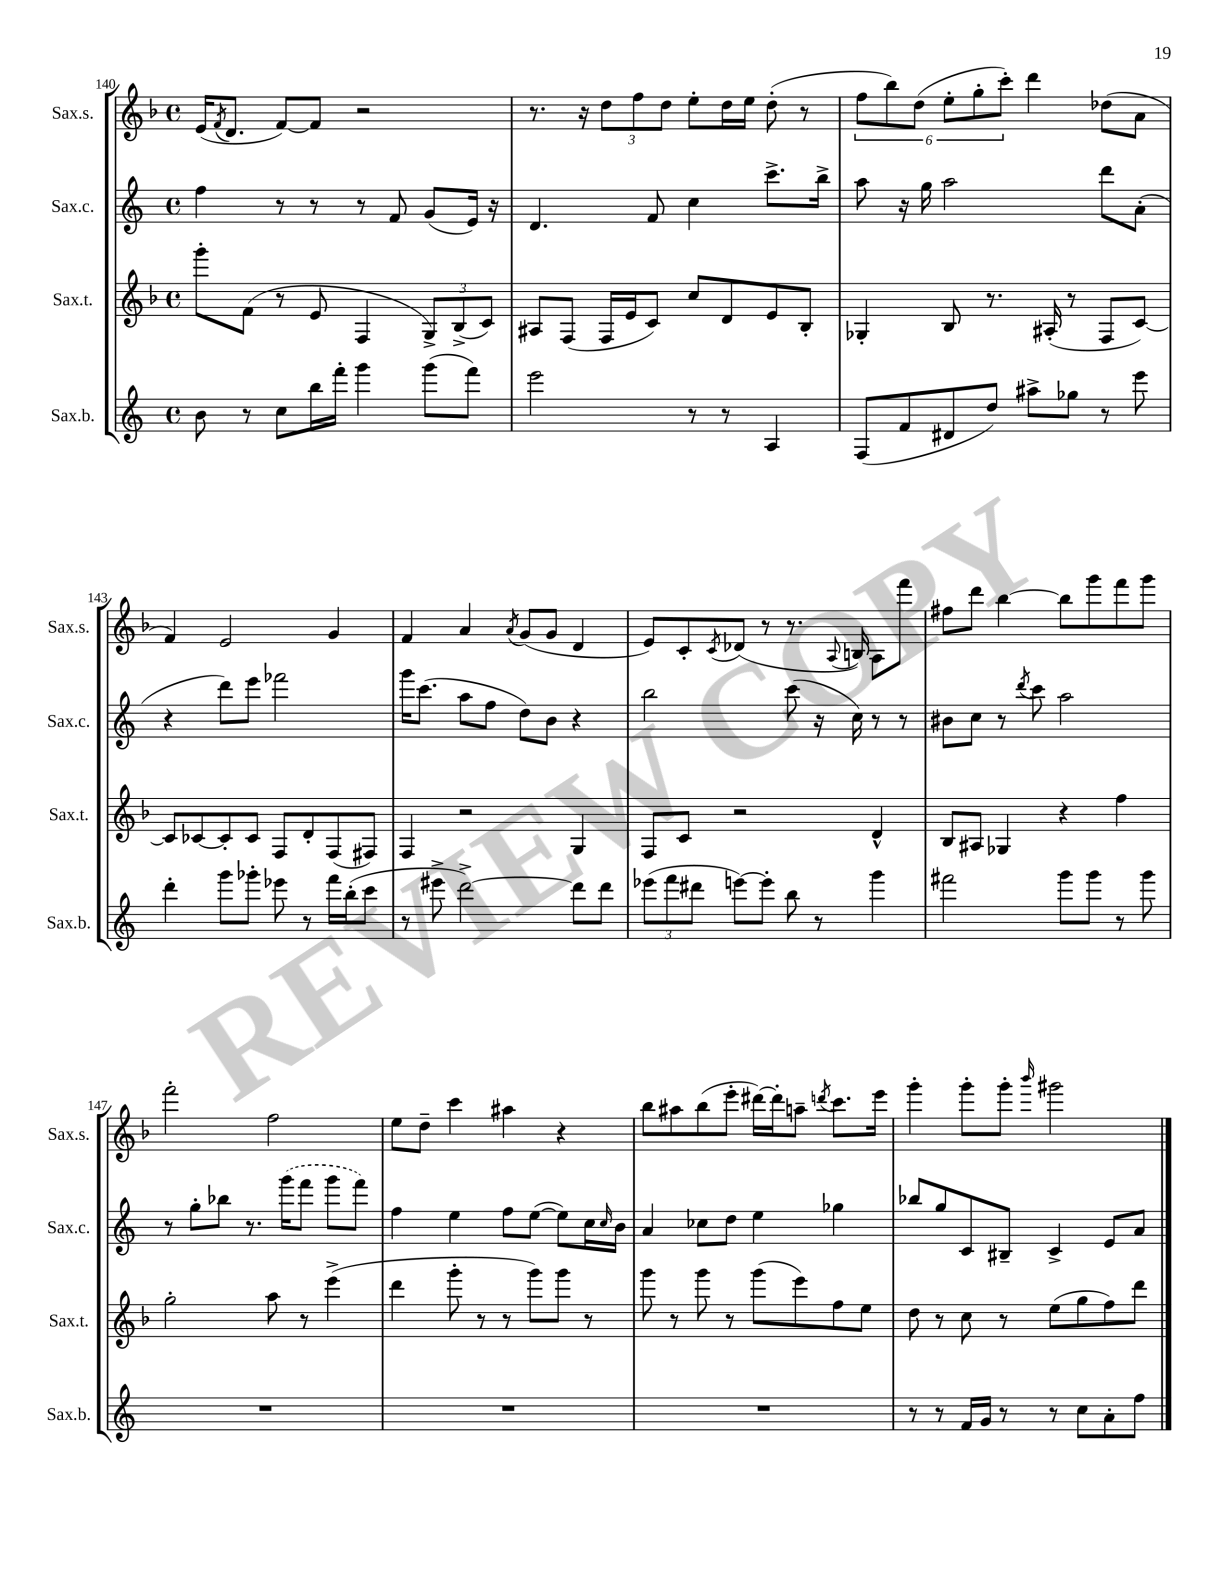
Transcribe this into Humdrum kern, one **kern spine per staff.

**kern	**kern	**kern	**kern
*part4	*part3	*part2	*part1
*staff4	*staff3	*staff2	*staff1
*I"Sax.b.	*I"Sax.t.	*I"Sax.c.	*I"Sax.s.
*I'Sax.b.	*I'Sax.t.	*I'Sax.c.	*I'Sax.s.
*clefG2	*clefG2	*clefG2	*clefG2
*k[]	*k[b-]	*k[]	*k[b-]
*M4/4	*M4/4	*M4/4	*M4/4
*met(c)	*met(c)	*met(c)	*met(c)
=140	=140	=140	=140
8b\	8ggg'\L	4ff\	(16e/KL
.	.	.	8qf/
.	.	.	8.d/J
8r	(8f\J	.	.
8cc\L	8r	8r	[8f/L)
16bb\L	8e/	8r	8f/J]
16fff'\JJ	.	.	.
4ggg\	4F/	8r	2r
.	.	8f/	.
(8ggg\L	12G^/L)	(8g/L	.
.	(12B-^/	.	.
8fff\J)	.	16e/Jk)	.
.	12c/J)	.	.
.	.	16r	.
=141	=141	=141	=141
2eee\	8A#X/L	4.d/	8.r
.	(8F/J	.	.
.	.	.	16r
.	16F/LL	.	12dd\L
.	16e/J	.	.
.	.	.	12ff\
.	8c/J)	8f/	.
.	.	.	12dd\J
8r	8cc/L	4cc\	8ee'\L
8r	8d/	.	16dd\L
.	.	.	16ee\JJ
4A/	8e/	8.ccc^\L	(8dd'\
.	8B-'/J	.	8r
.	.	16bb^\Jk	.
=142	=142	=142	=142
(8F/L	4G-X'/	8aa\	12ff\L
.	.	.	12bb-\)
8f/	.	16r	.
.	.	.	(12dd\J
.	.	16gg\	.
8d#X/	8B-/	2aa\	12ee'\L
.	.	.	12gg'\
8dd/J)	8.r	.	.
.	.	.	12ccc'\J)
8aa#X^\L	.	.	4ddd\
.	(16A#X'/	.	.
8gg-X\J	8r	.	.
8r	8F/L	8ddd\L	(8dd-X\L
8eee\	[8c/J)	(8a'\J	8a\J
!!LO:LB:g=z
=143	=143	=143	=143
4ddd'\	8c/L]	4r	4f/)
.	[8c-X/	.	.
8ggg\L	8c-'/]	8ddd\L)	2e/
8ggg-X'\J	8c-/J	8eee\J	.
8eee-X\	8F/L	2fff-X\	.
8r	8d'/	.	.
16fff\LL	(8F/	.	4g/
(16bb'\J	.	.	.
8ccc\J	8F#X/J)	.	.
=144	=144	=144	=144
8r	4F/	16ggg\KL	4f/
.	.	(8.ccc\J	.
8eee#X^\	.	.	.
[2ddd^\)	2r	8aa\L	4a/
.	.	8ff\J	.
.	.	.	8qa/
.	.	8dd\L)	(8g/L
.	.	8b\J	8g/J
8ddd\L]	4G/	4r	4d/
8ddd\J	.	.	.
=145	=145	=145	=145
(12eee-X\L	8F/L	2bb\	8e/L)
12fff\	.	.	.
.	8c/J	.	8c'/
12ddd#X\J	.	.	.
.	.	.	8qc/
[8eeen\L)	2r	.	(8d-X/J
8eee'\J]	.	.	8r
8bb\	.	(8ccc\	8.r
8r	.	16r	.
.	.	.	8qqA/
.	.	16cc\)	16Bn/)
4ggg\	4d^^/	8r	8A\L
.	.	8r	8fff\J
=146	=146	=146	=146
2fff#X\	8B-/L	8b#X\L	8ff#X\L
.	8A#X/J	8cc\J	8ddd\J
.	4G-X/	8r	[4bb-\
.	.	8qddd/	.
.	.	8ccc\	.
8ggg\L	4r	2aa\	8bb-\L]
8ggg\J	.	.	8ggg\
8r	4ff\	.	8fff\
8ggg\	.	.	8ggg\J
!!LO:LB:g=z
=147	=147	=147	=147
1r	2gg'\	8r	2fff'\
.	.	8gg'\L	.
.	.	8bb-X\J	.
.	.	8.r	.
.	8aa\	.	2ff\
.	.	(16ggg\KL	.
.	8r	8fff\J	.
.	(4eee^\	8ggg\L	.
.	.	8fff\J)	.
=148	=148	=148	=148
1r	4ddd\	4ff\	8ee\L
.	.	.	8dd~\J
.	8ggg'\	4ee\	4ccc\
.	8r	.	.
.	8r	8ff\L	4aa#X\
.	8ggg\L)	([8ee\J	.
.	8ggg\J	8ee\L])	4r
.	8r	16cc\L	.
.	.	16qqcc/	.
.	.	16b\JJ	.
=149	=149	=149	=149
1r	8ggg\	4a/	8bb-\L
.	8r	.	8aa#X\
.	8ggg\	8cc-X\L	(8bb-\
.	8r	8dd\J	8eee'\J
.	(8ggg\L	4ee\	[16ddd#X\LL)
.	.	.	16ddd#'\J]
.	8eee\)	.	8aan~\J
.	.	.	8qdddn/
.	8ff\	4gg-X\	8.ccc\L
.	8ee\J	.	.
.	.	.	16eee\Jk
=150	=150	=150	=150
8r	8dd\	8bb-X/L	4ggg'\
8r	8r	8gg/	.
16f/LL	8cc\	8c/	8ggg'\L
16g/JJ	.	.	.
8r	8r	8B#X~/J	8ggg'\J
.	.	.	16qqbbb-/
8r	(8ee\L	4c^/	2ggg#X\
8cc\L	8gg\	.	.
8a'\	8ff\)	8e/L	.
8ff\J	8ddd\J	8a/J	.
==	==	==	==
*-	*-	*-	*-
